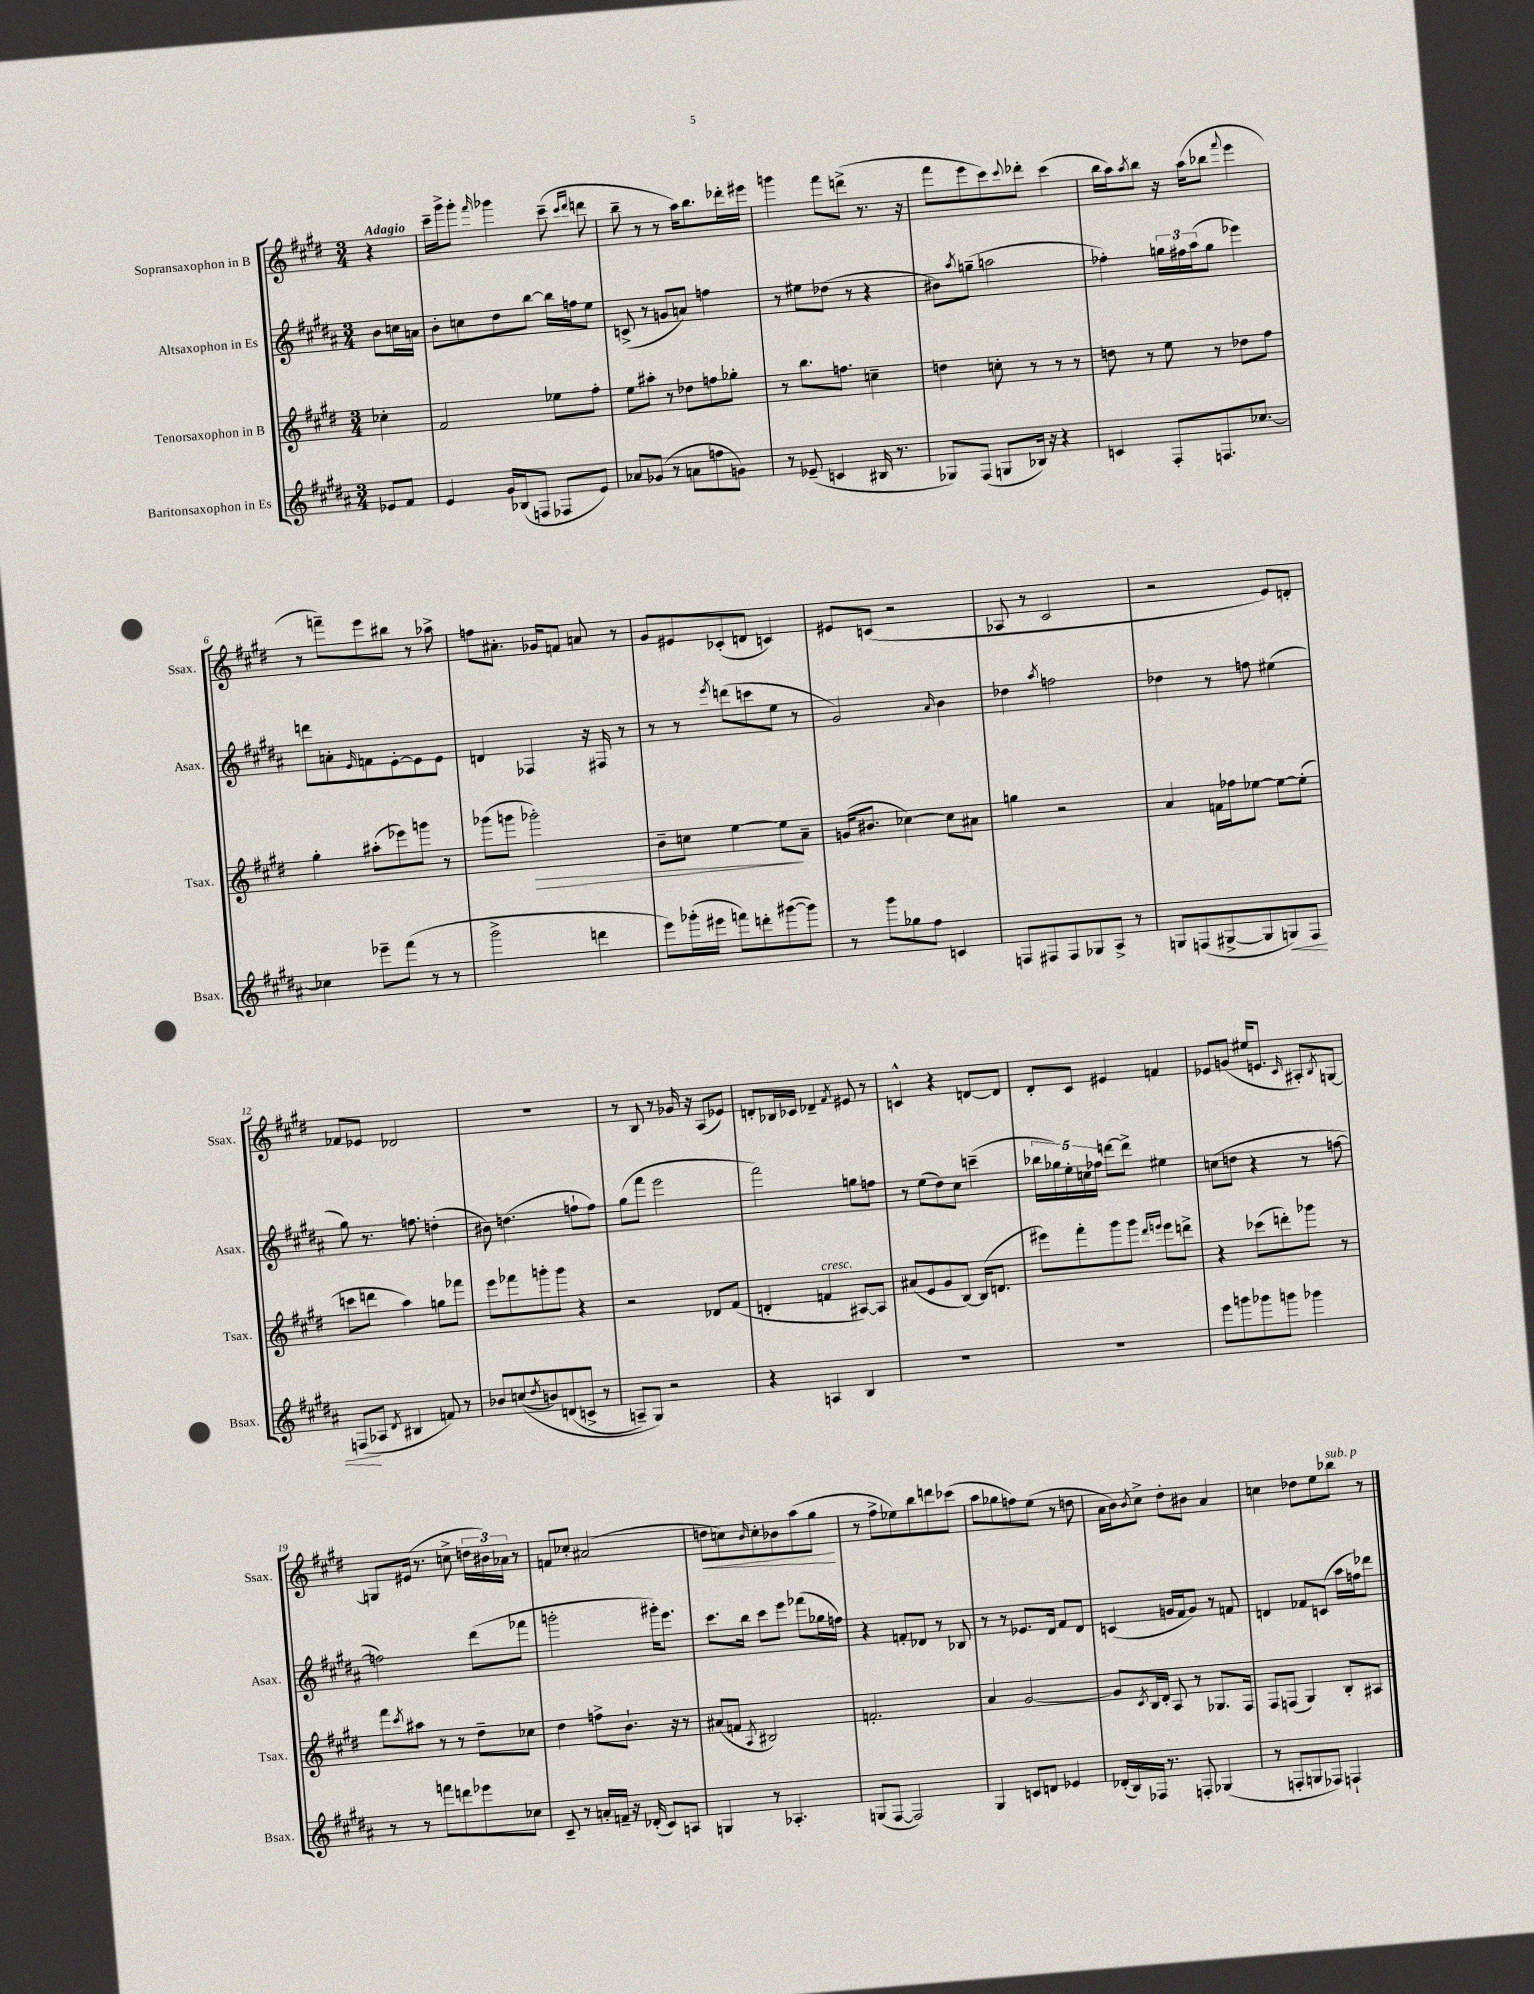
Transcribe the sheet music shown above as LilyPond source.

<<
\new StaffGroup <<
\new Staff = "s0" \with { instrumentName = "Sopransaxophon in B" shortInstrumentName = "Ssax." } {
    \clef treble \key e \major \numericTimeSignature \time 3/4 \partial 4 \tempo "Adagio"
    r4 |
    cis'''16-- gis'''16-> gis'''8-. \grace { fis'''16 } ges'''4 cis'''8--( \grace { cis'''16 dis'''16 } d'''8 |
    b''8-- r8 r8 a''16) b''8. des'''16-. eis'''16 |
    g'''4 fis'''8 d'''8->( r8. r16 |
    fis'''8 e'''8 cis'''8) \appoggiatura { cis'''8 } des'''8-. cis'''4( |
    b''16 a''16) \acciaccatura { a''8 } b''8 r16 a''16( bes''8 \appoggiatura { fis'''8 } e'''4 |
    r8 f'''8--) e'''8 bis''8 r8 aes''8-> |
    f''8 ais'8.-. ges'16 f'8 a'8 r8 |
    gis'8 eis'8 ces'8-.( d'8 c'4) |
    eis'8 c'8( r2 |
    aes8 r8 cis'2 |
    r2 e'8) d'8-. |
    fes'8 ees'8 des'2 |
    R2. |
    r8 b8 r8 ges'16 r16 a8( ees'8) |
    d'8-. bes16 ces'16 des'4-- \acciaccatura { fis'8 } eis'8 r8 |
    c'4-^ r4 d'8~ d'8 |
    dis'8-. cis'8 eis'4 f'4 |
    ees'8 g'8( eis''16 e'8. \grace { cis'16 } ais8-.) \acciaccatura { b8 } g8~ |
    g8 eis'16( r8. c''8-> \tuplet 3/2 { d''16 bis'16) aes'16 } r8 |
    f'8 ces''8-. ais'2( |
    d''8\< c''8) \grace { b'16 } c''8-. bes'8 a''8( gis''8\! |
    r8 fis''8-> ees''8) b''8 d'''8 ces'''8( |
    a''8 ges''8 f''8) e''8( r8 d''8 |
    a'16 b'16) \acciaccatura { b'8 } cis''8-> dis''8-. bis'8 a'4 |
    c''4 des''8 e''8 bes''8^\markup { \italic "sub. p" } r8 \bar "|." |
}
\new Staff = "s1" \with { instrumentName = "Altsaxophon in Es" shortInstrumentName = "Asax." } {
    \clef treble \key b \major \numericTimeSignature \time 3/4 \partial 4
    b'8 c''16 a'16 |
    b'8-. c''8 dis''8 b''8~ b''16 f''16 e''8 |
    c'8->( r8 g'8 a'8) f''4 |
    r8 eis''8 des''8( r8 r4 |
    bis'8) \acciaccatura { ais''8 } g''8--( a''2 |
    fes''4-.) \tuplet 3/2 { g''16 fis''16 ais''16( } g''8 ees'''4) |
    d'''8 a'8-. \grace { e'16 } f'8 e'8~-. e'8 e'8 |
    d'4 fes4 r16 fis16 r8 |
    r8 r8 \acciaccatura { e'''8 } d'''8( c'''8 e''8 r8 |
    gis'2) \grace { ais'16 } b'4 |
    des''4 \acciaccatura { ais''8 } f''2 |
    des''4 r8 f''8 eis''4( |
    gis''8) r8. f''8. d''4-.( |
    bis'8) d''4.( f''8-! f''8) |
    gis''8( fis'''8 e'''2 |
    fis'''2) g''8 f''8 |
    r8 e''8( dis''8) cis''8 c'''4--( |
    \tuplet 5/4 { bes''16 ges''16) e''16-. c''16 fes''16 } d'''8~ d'''8-> eis''4 |
    c''8( d''8 r4 r8 f''8~ |
    f''2) dis'''8( fes'''8 |
    g'''2-. gis'''16-.) e'''8. |
    cis'''8. b''16 cis'''8 e'''8 fes'''8( ges''16 f''16) |
    r4 f'8-. des'8 r8 bes8 |
    r8 r8 ees'8. dis'16 fis'8 dis'8 |
    c'4( g'16 fis'16 g'8) r8 f'8 |
    d'4 fes'8 c'8( ais''16 f''16) des'''8 \bar "|." |
}
\new Staff = "s2" \with { instrumentName = "Tenorsaxophon in B" shortInstrumentName = "Tsax." } {
    \clef treble \key e \major \numericTimeSignature \time 3/4 \partial 4
    ces''4-. |
    fis'2 ees''8 fis''8-. |
    e''8 ais''8-. r8 des''8 f''8 ges''8-. |
    r8 b''8. f''8. c''4-- |
    d''4 c''8-. r8 r8 r8 |
    d''8 r8 e''8 r8 des''8 fis''8 |
    gis''4-. ais''8-.( ees'''8) g'''8 r8 |
    ges'''8( g'''8 ges'''2-.\>) |
    b'8-- c''8 e''4~ e''8\! a'8-- |
    g'16( bis'8. ces''4~) ces''8 ais'8 |
    g''4 r2 |
    a'4 f'16 fes''16 ees''8~ ees''8~ ees''8-.( |
    c'''8 d'''8 a''4) g''8 fes'''8 |
    e'''8 fes'''8 g'''8-. g'''8 r4 |
    r2 des'8 fis'8( |
    d'4-. f'4^\markup { \italic "cresc." } ais8~) ais8 |
    ais'8( e'8 gis'8 b8~) b16( d'8. |
    eis'''8) fis'''8-. gis'''8 gis'''8 \grace { dis'''16 e'''16 } e'''8 d'''8-> |
    r4 ces'''8( d'''8-.) ges'''8 r8 |
    fis'''8 \acciaccatura { cis'''8 } ais''8 r8 r8 dis''8-- ces''8 |
    dis''4 f''8-> b'8.-! r16 r8 |
    ais'8( f'8 \acciaccatura { a8 } bis2) |
    f'2.-. |
    a'4 gis'2~ |
    gis'8 \acciaccatura { cis'8 } b16 dis'16-. a8 r8 ges8. fis16 |
    fis8 f8( gis4) b8-. ais8 \bar "|." |
}
\new Staff = "s3" \with { instrumentName = "Baritonsaxophon in Es" shortInstrumentName = "Bsax." } {
    \clef treble \key b \major \numericTimeSignature \time 3/4 \partial 4
    ees'8 fis'8 |
    e'4 gis'16 bes16( f8 fes8 e'8) |
    aes'8 ges'8( r8 a'8 f''8 g'8) |
    r8 ees'8--( c'4 bis16 r8. |
    ges8) fis8( g8 bes16) r16 r4 |
    c'4 fis8-. f8. ces''8.~ |
    ces''4 ees'''8-- fis'''8( r8 r8 |
    gis'''2-> d'''4 |
    e'''8) ges'''16-.( eis'''16 f'''8) d'''8-. gis'''8~( gis'''8) |
    r8 gis'''8 ges''8 fis''8 c'4 |
    f8 fis8 fis8 ges8 ais8-> r8 |
    g8 f8( gis8~-> gis8 g8\<) f8 |
    f8\!( aes8 \acciaccatura { dis'8 } bis4 f'8) r8 |
    bes'8 c''8(\( \acciaccatura { dis''8 } b'8) d'8( c'8-> r8 |
    a8--) gis8\) r2 |
    r4 a4 b4 |
    R2. |
    R2. |
    e'''8 g'''8 ges'''8 g'''8 ges'''4 |
    r8 r8 f'''8 d'''8 ees'''8 ces''8 |
    cis'8-- r8 a'16-. f'16-- r16 des'16-.( cis'8) a8 |
    g4 r8 aes4.-. |
    g8( fis8~ fis2) |
    gis4 c'8 d'8 ees'4 |
    des'16-.( b16) fes16 r8. f8-. ges4( |
    r8 f8-. g8 fes8) f4-! \bar "|." |
}
>>
>>
